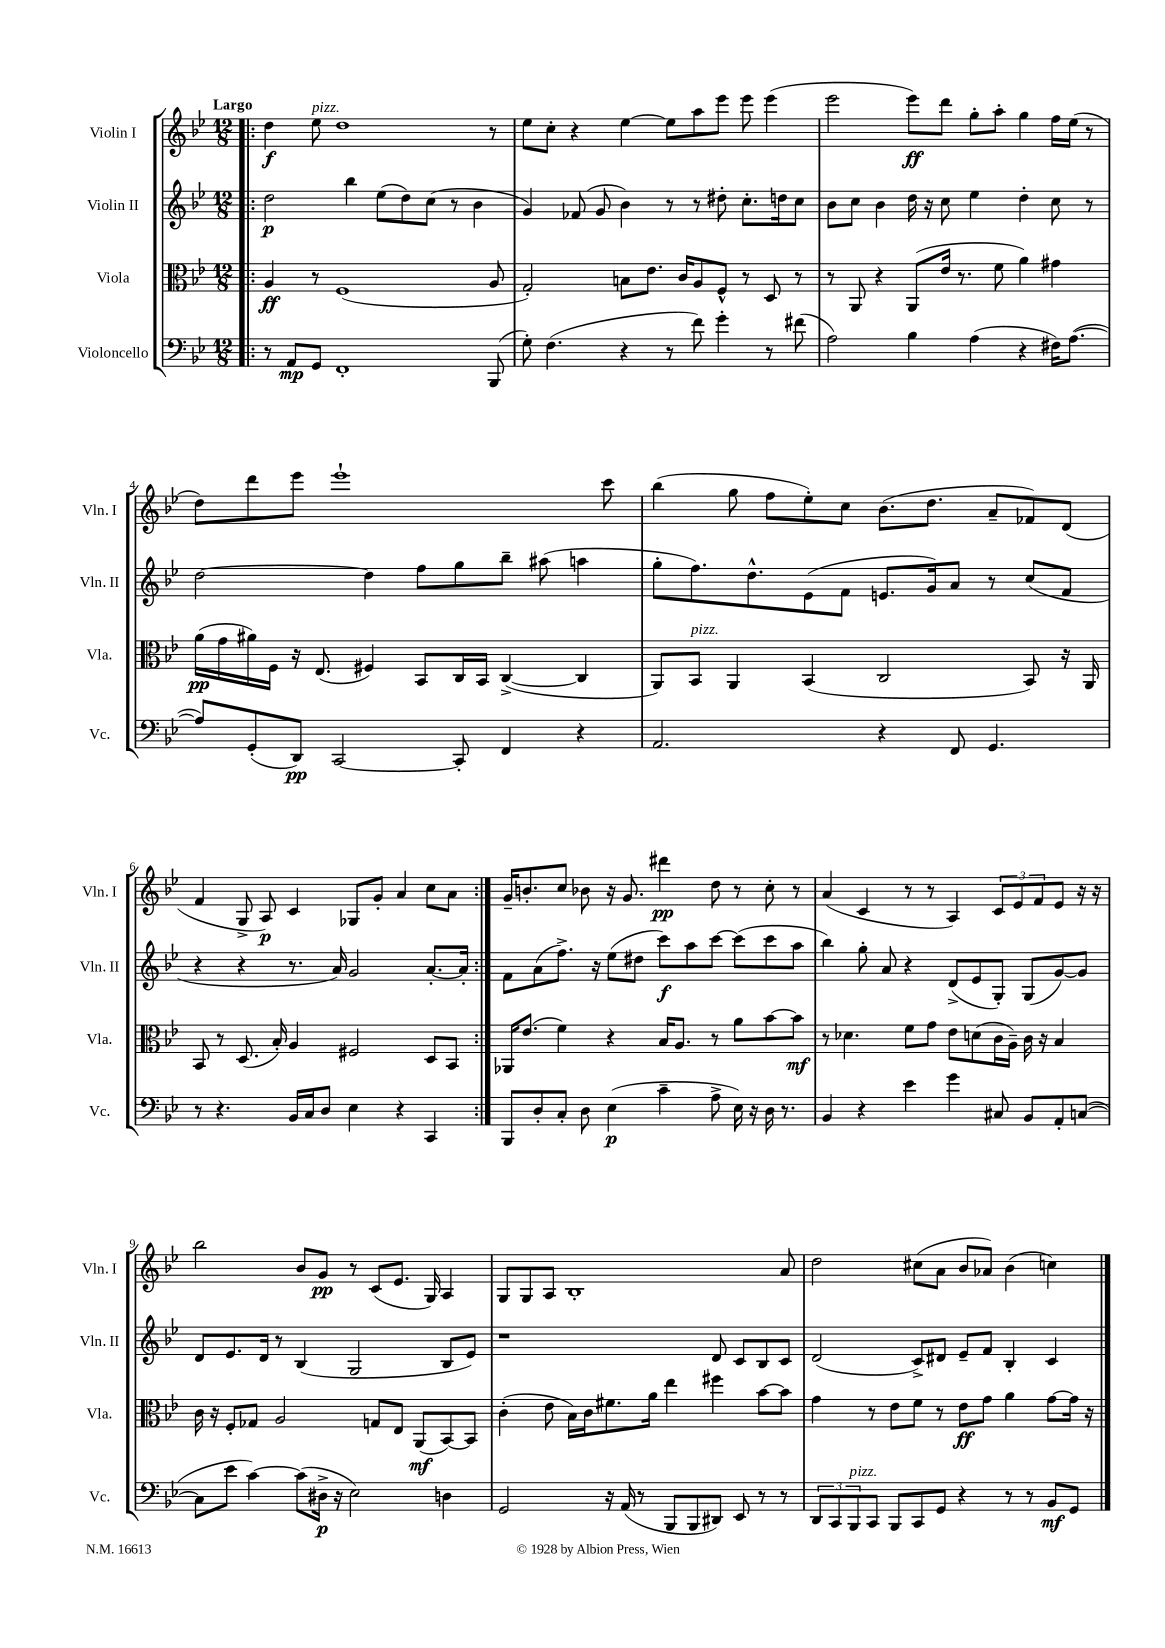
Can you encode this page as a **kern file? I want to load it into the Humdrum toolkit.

**kern	**kern	**kern	**kern
*staff4	*staff3	*staff2	*staff1
*clefF4	*clefC3	*clefG2	*clefG2
*k[b-e-]	*k[b-e-]	*k[b-e-]	*k[b-e-]
*M12/8	*M12/8	*M12/8	*M12/8
=!|:	=!|:	=!|:	=!|:
8r	4A/	2dd\	4dd\
8AA/L	.	.	.
8GG/J	8r	.	8ee-\
1FF'	(1F	.	1dd
.	.	4bb-\	.
.	.	(8ee-\L	.
.	.	8dd\)	.
.	.	(8cc\J	.
.	.	8r	.
.	.	4b-\	.
(8BBB-/	8A/	.	8r
=	=	=	=
8G'\)	2G'/)	4g/)	8ee-\L
(4.F\	.	.	8cc'\J
.	.	(8f-/	4r
.	.	8g/	.
4r	8B\L	4b-\)	[4ee-\
.	8.e-\J	.	.
8r	.	8r	8ee-\]L
.	16c/LK	.	.
8f\)	8A/	8r	8aa\
4g'\	8F^^/J	8dd#'\	8eee-\J
.	8r	8.cc'\L	8eee-\
8r	8D/	.	(4eee-\
.	.	16dd\k	.
(8f#\	8r	8cc\J	.
=	=	=	=
2A\)	8r	8b-\L	2eee-\
.	8AA/	8cc\J	.
.	4r	4b-\	.
4B-\	(8AA/L	16dd\	8eee-\L)
.	.	16r	.
.	16e-/Jk	8cc\	8ddd\J
.	8.r	.	.
(4A\	.	4ee-\	8gg'\L
.	8f\	.	8aa'\J
4r	4a\)	4dd'\	4gg\
16F#\LK)	4g#\	8cc\	16ff\LL
([8.A\J	.	.	(16ee-\JJ
.	.	8r	8r
=	=	=	=
8A/]L)	(16a\LL	[2dd\	8dd\L)
.	16g\	.	.
(8GG'/	16a#\)	.	8ddd\
.	16F\JJ	.	.
8DD/J)	16r	.	8eee-\J
.	(8.E-/	.	.
[2CC/	.	.	1eee-`
.	4F#/)	4dd\]	.
.	8BB-/L	8ff\L	.
8CC'/]	16C/L	8gg\	.
.	16BB-/JJ	.	.
4FF/	([4C^/	8bb-~\J	.
.	.	(8aa#\	.
4r	4C/]	4aa\	.
.	.	.	8ccc\
=	=	=	=
2.AA/	8AA/L)	8gg'\L	(4bb-\
.	8BB-/J	8.ff\)	.
.	4AA/	.	8gg\
.	.	8.dd^^\	.
.	.	.	8ff\L
.	(4BB-/	(8e-\	8ee-'\)
.	.	8f\J	8cc\J
4r	2C/	8.e/L	(8.b-\L
.	.	16g/k)	8.dd\J
8FF/	.	8a/J	.
4.GG/	.	8r	8a~/L
.	8BB-/)	(8cc/L	8f-/)
.	16r	8f/J	(8d/J
.	16AA/	.	.
=	=	=	=
8r	8BB-/	4r	4f/
4.r	8r	.	.
.	(8.D/	4r	8G^/
.	.	.	8A/)
.	16B-'/)	.	.
16BB-/LL	4A/	8.r	4c/
16C/J	.	.	.
8D/J	.	.	.
.	.	16a/)	.
4E-\	2F#/	2g/	8G-/L
.	.	.	8g'/J
4r	.	.	4a/
4CC/	8D/L	[8.a'/L	8cc\L
.	8BB-/J	.	8a\J
.	.	16a'/]Jk	.
=:|!	=:|!	=:|!	=:|!
8BBB-/L	16AA-/LK	8f\L	16g~/LK
.	(8.e-/J	.	8.b'/
8D'/	.	(8a\	.
8C'/J	4f\)	8.ff^\J)	8cc/J
8D\	.	.	8b-\
.	.	16r	.
(4E-\	4r	(8ee-\L	16r
.	.	.	8.g/
.	.	8dd#\J	.
4c~\	16B-/LK	8ccc\L)	4ddd#\
.	8.A/J	.	.
.	.	8aa\	.
8A^\	8r	[8ccc\J	8dd\
16E-\)	8a\L	(8ccc\]L	8r
16r	.	.	.
16D\	[8b-\	8ccc\	8cc'\
8.r	.	.	.
.	8b-\]J	8aa\J	8r
=	=	=	=
4BB-/	8r	4bb-\)	(4a/
.	4.d-\	.	.
4r	.	8gg'\	4c/
.	.	8a/	.
4e-\	8f\L	4r	8r
.	8g\J	.	8r
4g\	8e-\L	(8d^/L	4A/)
.	(8d\	8e-/	.
8C#/	16c\L	8G'/J)	12c/L
.	16A~\JJ)	.	.
.	.	.	12e-/
8BB-/L	16c\	(8G/L	.
.	.	.	12f/
.	16r	.	.
8AA'/	4B-/	[8g/)	8e-/J
([8C/J	.	8g/]J	16r
.	.	.	16r
=	=	=	=
8C\]L	16c\	8d/L	2bb-\
.	16r	.	.
8e-\J	8F'/L	8.e-/	.
[4c\)	8G-/J	.	.
.	.	16d/Jk	.
.	2A/	8r	.
(8c\]L	.	(4B-/	8b-/L
16D#^\Jk	.	.	8g/J
16r	.	.	.
2E-\)	.	2G/	8r
.	8G/L	.	(8c/L
.	8E-/J	.	8.e-/J
.	(8AA/L	.	.
.	.	.	16G/)
4D\	[8BB-/)	8B-/L	4A/
.	8BB-/]J	8e-/J)	.
=	=	=	=
2GG/	(4c'\	1r	8G/L
.	.	.	8G/
.	8e-\	.	8A/J
.	16B-\LL)	.	1B-'
.	16c\J	.	.
16r	8.f#\	.	.
(16AA/	.	.	.
8r	.	.	.
.	16a\Jk	.	.
8BBB-/L	4ee-\	.	.
8BBB-/	.	.	.
8DD#/J)	4ff#\	8d/	.
8EE-/	.	8c/L	.
8r	[8b-\L	8B-/	.
8r	8b-\]J	8c/J	8a/
=	=	=	=
12DD/L	4g\	(2d/	2dd\
12CC/	.	.	.
12BBB-/	.	.	.
8CC/J	8r	.	.
8BBB-/L	8e-\L	.	.
8CC/	8f\J	8c^/L)	(8cc#\L
8GG/J	8r	8d#/J	8a\J
4r	8e-\L	8e-~/L	8b-/L
.	8g\J	8f/J	8a-/J)
8r	4a\	4B-'/	(4b-\
8r	.	.	.
8BB-/L	[8g\L	4c/	4cc\)
8GG/J	16g\]Jk	.	.
.	16r	.	.
==	==	==	==
*-	*-	*-	*-
